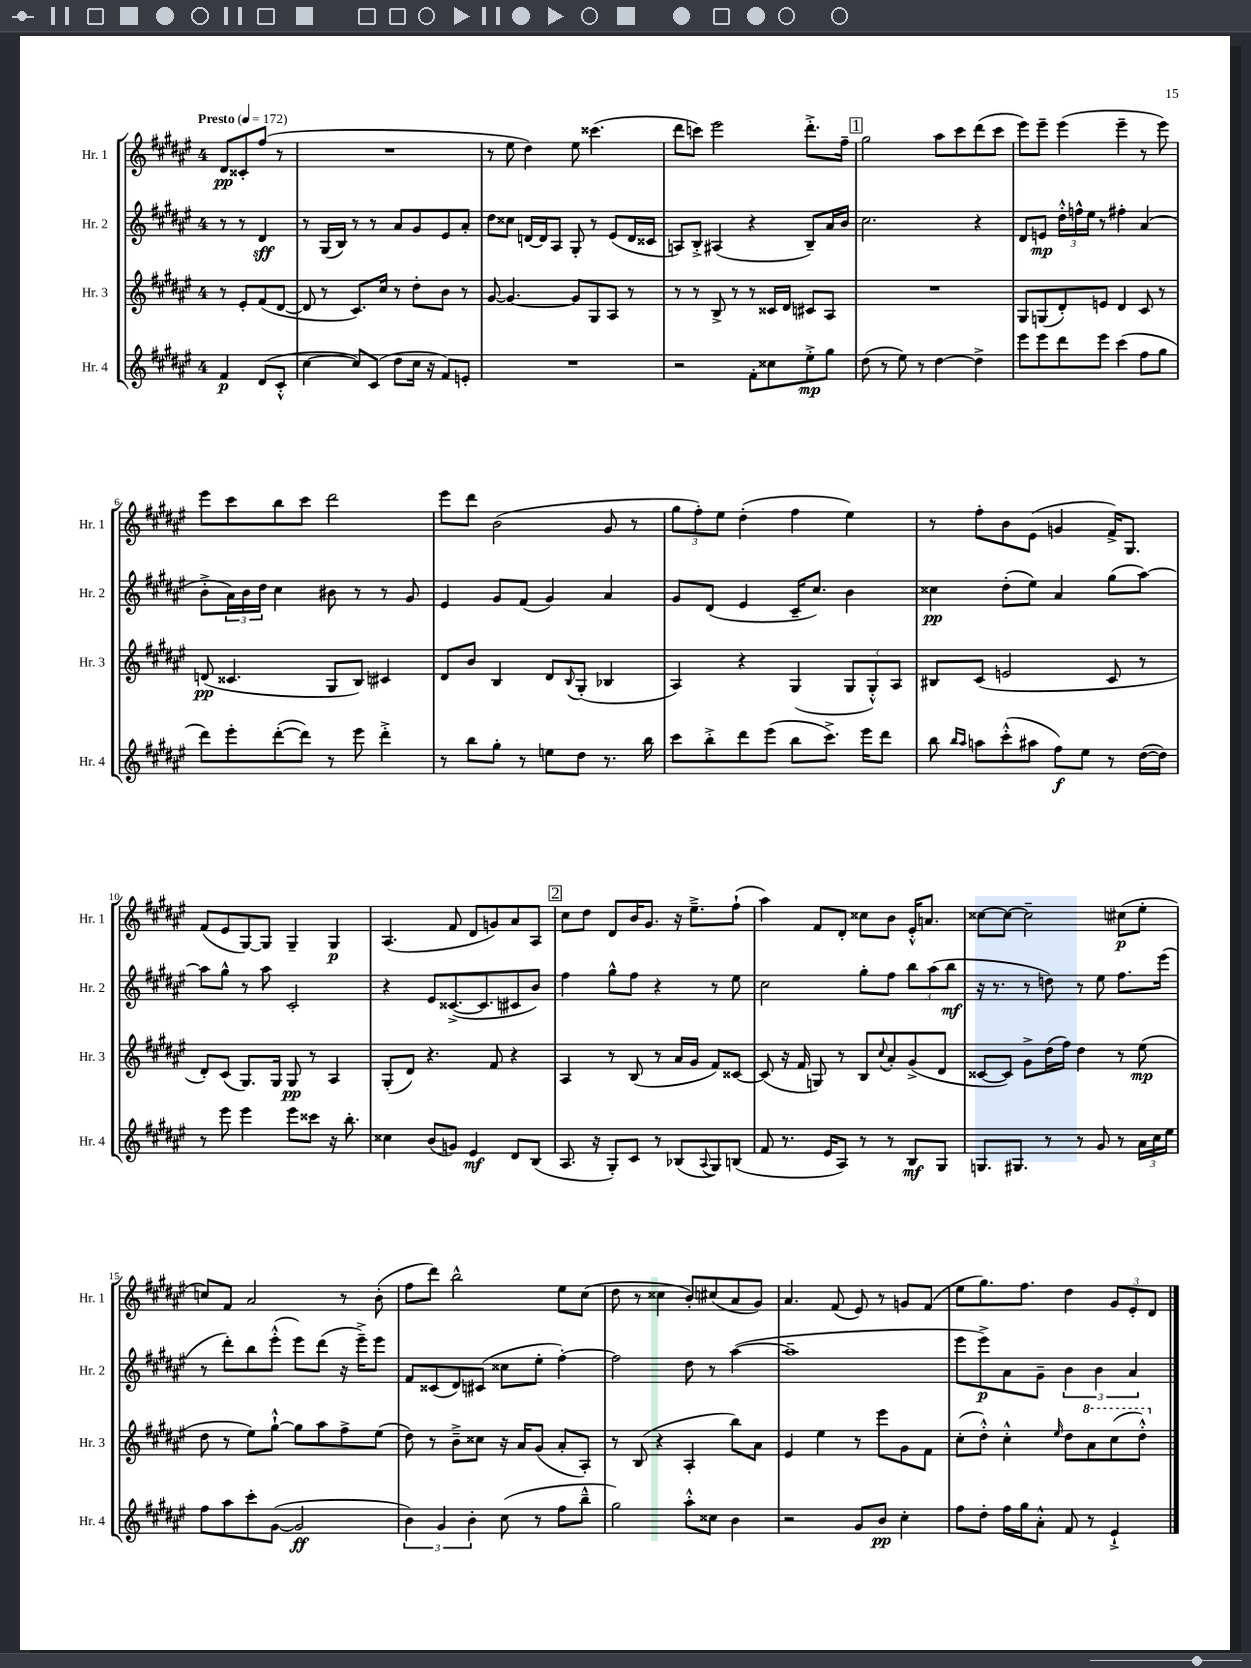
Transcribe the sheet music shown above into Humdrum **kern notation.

**kern	**dynam	**kern	**dynam	**kern	**dynam	**kern	**dynam
*part4	*part4	*part3	*part3	*part2	*part2	*part1	*part1
*staff4	*staff4	*staff3	*staff3	*staff2	*staff2	*staff1	*staff1
*I"Hr. 4	*	*I"Hr. 3	*	*I"Hr. 2	*	*I"Hr. 1	*
*I'Hr. 4	*	*I'Hr. 3	*	*I'Hr. 2	*	*I'Hr. 1	*
*clefG2	*	*clefG2	*	*clefG2	*	*clefG2	*
*k[f#c#g#d#a#e#]	*	*k[f#c#g#d#a#e#]	*	*k[f#c#g#d#a#e#]	*	*k[f#c#g#d#a#e#]	*
*M4/4	*	*M4/4	*	*M4/4	*	*M4/4	*
*MM172	*	*MM172	*	*MM172	*	*MM172	*
=	=	=	=	=	=	=	=
!	!	!	!	!	!	!LO:TX:a:B:t=Presto	!
4f#/	p	8r	.	8r	.	8d#/L	pp
.	.	8e#'/L	.	8r	.	8c##X'/	.
(8d#/L	.	(8f#/	.	4d#/	sff	(8ff#/J	.
8c#'^^/J	.	[8d#/J	.	.	.	8r	.
=1	=1	=1	=1	=1	=1	=1	=1
[4cc#\	.	8d#/]	.	8r	.	1r	.
.	.	8r	.	(16G#/LL	.	.	.
.	.	.	.	16B/JJ)	.	.	.
8cc#/L])	.	8.c#/L)	.	8r	.	.	.
(8c#/J	.	.	.	8r	.	.	.
.	.	16cc#/Jk	.	.	.	.	.
8dd#\L	.	8r	.	8a#/L	.	.	.
16cc#\Jk	.	8dd#'\L	.	8g#/	.	.	.
16r	.	.	.	.	.	.	.
8f#/L)	.	8b\J	.	8e#/	.	.	.
8en'/J	.	8r	.	8a#'/J	.	.	.
=2	=2	=2	=2	=2	=2	=2	=2
1r	.	[8g#/	.	8dd#\L	.	8r	.
.	.	4.g#/_	.	8cc##X\J	.	8ee#\	.
.	.	.	.	[16dn/LL	.	4dd#\)	.
.	.	.	.	16d/J]	.	.	.
.	.	.	.	8A#/J	.	.	.
.	.	8g#/L]	.	8G#'/	.	8ee#\	.
.	.	8G#/	.	8r	.	(4.ccc##X\	.
.	.	8A#/J	.	(8e#/L	.	.	.
.	.	8r	.	16d/L	.	.	.
.	.	.	.	16c##X/JJ	.	.	.
=3	=3	=3	=3	=3	=3	=3	=3
2r	.	8r	.	8An/L)	.	8ddd#\L	.
.	.	8r	.	8B'^/J	.	8cccn\J)	.
.	.	8B^/	.	(4A#X/	.	2eee#\	.
.	.	8r	.	.	.	.	.
8f#'\L	.	8r	.	4r	.	.	.
8cc##X\	.	16c##X/LL	.	.	.	.	.
.	.	16d#/JJ	.	.	.	.	.
8ee#'^\	mp	8c#X/L	.	8B~/L)	.	8.ddd#'^\L	.
8gg#\J	.	8A#/J	.	16a#/L	.	.	.
.	.	.	.	16b/JJ	.	16ff#~\Jk	.
!!LO:REH:place=s1:t=1
=4	=4	=4	=4	=4	=4	=4	=4
(8dd#\	.	1r	.	2.cc#\	.	2gg#\	.
8r	.	.	.	.	.	.	.
8ee#\)	.	.	.	.	.	.	.
8r	.	.	.	.	.	.	.
[4dd#\	.	.	.	.	.	8aa#\L	.
.	.	.	.	.	.	8ccc#\	.
4dd#^\]	.	.	.	4r	.	(8ddd#\	.
.	.	.	.	.	.	8ccc#\J	.
=5	=5	=5	=5	=5	=5	=5	=5
8eee#\L	.	8G#/L	.	8d#/L	.	8eee#\L)	.
8eee#\	.	(8Gn/	.	8en/J	mp	8eee#~\J	.
8ddd#\	.	8d#'/)	.	24dd#'^^\LL	.	(4eee#\	.
.	.	.	.	24ffn^^\	.	.	.
.	.	.	.	24ee#\JJ	.	.	.
8eee#\J	.	8en/J	.	8r	.	.	.
(4ccc#\	.	4d#/	.	4ff#X'\	.	4eee#~\	.
8ff#\L	.	8c#/	.	(4a#/	.	8r	.
8gg#\J	.	8r	.	.	.	8eee#\)	.
!!LO:LB:g=z
=6	=6	=6	=6	=6	=6	=6	=6
8ddd#\L)	.	(8dn/	pp	8b'^\L	.	8eee#\L	.
8eee#'\	.	4.c##X/	.	24a#\L)	.	8ccc#\	.
.	.	.	.	24b\	.	.	.
.	.	.	.	24dd#\JJ	.	.	.
([8ddd#'\	.	.	.	4cc#\	.	8bb\	.
8ddd#\J])	.	.	.	.	.	8ccc#\J	.
8r	.	8G#/L	.	8b#X\	.	2ddd#\	.
8eee#\	.	8B/J)	.	8r	.	.	.
4ddd#'^\	.	4c#X/	.	8r	.	.	.
.	.	.	.	8g#/	.	.	.
=7	=7	=7	=7	=7	=7	=7	=7
8r	.	8d#/L	.	4e#/	.	8eee#\L	.
8bb\L	.	8b/J	.	.	.	8ddd#\J	.
8gg#'\J	.	4B/	.	8g#/L	.	(2b\	.
8r	.	.	.	(8f#/J	.	.	.
8een\L	.	8d#/L	.	4g#/)	.	.	.
.	.	8qqB/	.	.	.	.	.
8dd#\J	.	(8G#'/J	.	.	.	.	.
8.r	.	4B-X/	.	4a#/	.	8g#/	.
.	.	.	.	.	.	8r	.
16bb\	.	.	.	.	.	.	.
=8	=8	=8	=8	=8	=8	=8	=8
8ccc#\L	.	4A#/)	.	8g#/L	.	12gg#\L	.
.	.	.	.	.	.	12ff#'\)	.
8bb'^\	.	.	.	(8d#/J	.	.	.
.	.	.	.	.	.	12ee#\J	.
8ddd#\	.	4r	.	4e#/	.	(4dd#'\	.
(8eee#\J	.	.	.	.	.	.	.
8bb\L	.	(4G#/	.	16c#~/KL	.	4ff#\	.
.	.	.	.	8.cc#/J)	.	.	.
8.ccc#^\J)	.	.	.	.	.	.	.
.	.	12G#/L	.	4b\	.	4ee#\)	.
16eee#\KL	.	.	.	.	.	.	.
.	.	12G#'^^/)	.	.	.	.	.
8ddd#\J	.	.	.	.	.	.	.
.	.	12A#/J	.	.	.	.	.
=9	=9	=9	=9	=9	=9	=9	=9
8bb\	.	8B#X/L	.	4cc##X\	pp	8r	.
16qqbb/LL	.	.	.	.	.	.	.
16qqaa#/JJ	.	.	.	.	.	.	.
8aan\L	.	(8c#/J	.	.	.	8ff#'\L	.
(8ccc#'^^\	.	2en/	.	(8dd#'\L	.	8b\	.
8aa#X\J	.	.	.	8ee#\J)	.	(8e#\J	.
8ff#\L)	f	.	.	4a#/	.	4gn/	.
8ee#\J	.	.	.	.	.	.	.
8r	.	8c#/	.	(8gg#\L	.	16f#^/KL)	.
.	.	.	.	.	.	8.G#/J	.
([16dd#\LL	.	8r	.	[8aa#\J)	.	.	.
16dd#\JJ])	.	.	.	.	.	.	.
!!LO:LB:g=z
=10	=10	=10	=10	=10	=10	=10	=10
8r	.	8d#'/L)	.	8aa#\L]	.	(8f#/L	.
8eee#\	.	(8c#/J	.	8gg#^^\J	.	8e#/	.
4eee#\	.	8.G#/L)	.	8r	.	[8G#/)	.
.	.	.	.	8aa#\	.	8G#/J]	.
.	.	16G#/Jk	.	.	.	.	.
8eee#\L	.	8G#/	pp	2c#'/	.	4G#~/	.
8ccc##X\J	.	8r	.	.	.	.	.
16r	.	4A#/	.	.	.	4G#/	p
8.bb'\	.	.	.	.	.	.	.
=11	=11	=11	=11	=11	=11	=11	=11
4cc##X\	.	(8G#'/L	.	4r	.	(4.A#/	.
.	.	8d#/J)	.	.	.	.	.
(8b/L	.	4.r	.	8e#/L	.	.	.
8gn/J)	.	.	.	([8.c##X^/	.	8f#/	.
4e#/	mf	.	.	.	.	8d#/L	.
.	.	.	.	8.c##/]	.	.	.
.	.	8f#/	.	.	.	8gn/)	.
8d#/L	.	4r	.	8c#X/	.	8a#/	.
(8B/J	.	.	.	8b/J)	.	8A#/J	.
!!LO:REH:place=s1:t=2
=12	=12	=12	=12	=12	=12	=12	=12
8.A#/	.	4A#/	.	4ff#\	.	8cc#\L	.
.	.	.	.	.	.	8dd#\J	.
16r	.	.	.	.	.	.	.
8G#'/L)	.	8r	.	8gg#^^\L	.	8d#/L	.
8c#/J	.	(8B/	.	8ff#\J	.	16b/K	.
.	.	.	.	.	.	8.g#/J	.
8r	.	8r	.	4r	.	.	.
(8B-X/L	.	16a#/LL	.	.	.	16r	.
.	.	16g#/JJ	.	.	.	8.ee#~^\L	.
8qqA#/	.	.	.	.	.	.	.
8G#/)	.	8f#/L)	.	8r	.	.	.
(8Bn/J	.	[8c##X/J	.	8ee#\	.	(8ff#`\J	.
=13	=13	=13	=13	=13	=13	=13	=13
8f#/	.	(8c##/]	.	2cc#\	.	4aa#\)	.
8.r	.	16r	.	.	.	.	.
.	.	16f#/	.	.	.	.	.
.	.	8Gn/)	.	.	.	8f#/L	.
16e#/KL	.	.	.	.	.	.	.
8A#/J)	.	8r	.	.	.	8d#'/J	.
8r	.	8B/L	.	8gg#'\L	.	8cc##X\L	.
.	.	8qqcc#/	.	.	.	.	.
8r	.	8a#'/	.	8ff#\J	.	8b\J	.
8B/L	mf	(8g#^/	.	12bb\L	.	16e#'^^/KL	.
.	.	.	.	.	.	8.an/J	.
.	.	.	.	(12aa#\	.	.	.
8G#/J	.	8d#/J	.	.	.	.	.
.	.	.	.	12bb\J	mf	.	.
=14	=14	=14	=14	=14	=14	=14	=14
8.Gn/L	.	[8c##X/L	.	16r	.	[8cc##X\L	.
.	.	.	.	8.r	.	.	.
.	.	8c##/J])	.	.	.	8cc##\J_	.
8.G#X/J	.	.	.	.	.	.	.
.	.	8g#^\L	.	8r	.	2cc##~\]	.
8r	.	(16dd#\L	.	8ddn\)	.	.	.
.	.	16ff#\JJ)	.	.	.	.	.
8r	.	4dd#\	.	8r	.	.	.
8g#/	.	.	.	8ee#\	.	.	.
8r	.	8r	.	8.ff#\L	.	(8cc#X\L	p
24a#\LL	.	(8ee#\	mp	.	.	8ee#'\J	.
24cc#\	.	.	.	.	.	.	.
.	.	.	.	(16eee#\Jk	.	.	.
24ee#\JJ	.	.	.	.	.	.	.
!!LO:LB:g=z
=15	=15	=15	=15	=15	=15	=15	=15
8ff#\L	.	8dd#\	.	8r	.	8ccn/L)	.
8aa#\	.	8r	.	8ddd#'\L)	.	8f#/J	.
8ccc#'\	.	8ee#\L)	.	8bb\	.	2a#/	.
([8g#\J	.	[8gg#`^^\J	.	(8eee#'^^\J	.	.	.
2g#/]	ff	8gg#\L]	.	8eee#\L)	.	.	.
.	.	8aa#\	.	(8ddd#\J	.	.	.
.	.	8ff#^\	.	16r	.	8r	.
.	.	.	.	16eee#~^\KL)	.	.	.
.	.	(8ee#\J	.	8eee#\J	.	(8b'\	.
=16	=16	=16	=16	=16	=16	=16	=16
6b\)	.	8dd#\)	.	8f#/L	.	8ff#\L	.
.	.	8r	.	(8c##X/	.	8ddd#\J)	.
6g#/	.	.	.	.	.	.	.
.	.	8b~^\L	.	8d#/)	.	2bb^^\	.
6b'\	.	.	.	.	.	.	.
.	.	8cc##X\J	.	(8c#X/J	.	.	.
(8cc#\	.	16r	.	8cc##X\L	.	.	.
.	.	16a#/KL	.	.	.	.	.
8r	.	(8g#/J	.	8ee#'\J	.	.	.
8ff#\L	.	8a#'/L	.	[4ff#'\)	.	8ee#\L	.
8bb~^^\J	.	8A#'/J)	.	.	.	(8cc#\J	.
=17	=17	=17	=17	=17	=17	=17	=17
2gg#\)	.	8r	.	2ff#\]	.	8dd#\	.
.	.	(8B/	.	.	.	8r	.
.	.	4r	.	.	.	4cc##X\	.
8aa#'^^\L	.	4A#'/	.	8dd#\	.	8b'/L)	.
8cc##X\J	.	.	.	8r	.	(8cc#X/	.
4b\	.	8bb\L)	.	([4aa#\	.	8a#/	.
.	.	8a#\J	.	.	.	8g#/J)	.
=18	=18	=18	=18	=18	=18	=18	=18
2r	.	4e#/	.	1aa#~]	.	4.a#/	.
.	.	4ee#\	.	.	.	.	.
.	.	.	.	.	.	(8f#/	.
8g#/L	.	8r	.	.	.	8e#/)	.
8b/J	pp	8eee#\L	.	.	.	8r	.
4cc#'\	.	8g#\	.	.	.	8gn/L	.
.	.	8f#\J	.	.	.	(8f#/J	.
=19	=19	=19	=19	=19	=19	=19	=19
8ff#\L	.	(8cc#'\L	.	8eee#\L	.	8ee#\L	.
8dd#'\J	.	8dd#'^^\J)	.	8eee#^\)	p	8.gg#\)	.
16ff#\LL	.	4cc#'^^\	.	8a#\	.	.	.
16gg#\J	.	.	.	.	.	8.ff#\J	.
8a#'^^\J	.	.	.	8g#~\J	.	.	.
.	.	16qqee#/	.	.	.	.	.
8f#/	.	8dd#\L	.	6b\	.	4dd#\	.
*	*	*8va	*	*	*	*	*
8r	.	8aa#\	.	.	.	.	.
.	.	.	.	6b\	.	.	.
4e#`^/	.	(8ccc#\	.	.	.	12g#/L	.
.	.	.	.	6a#/	.	12e#'/	.
.	.	8ddd#'^^\J)	.	.	.	.	.
.	.	.	.	.	.	12d#/J	.
*	*	*X8va	*	*	*	*	*
==	==	==	==	==	==	==	==
*-	*-	*-	*-	*-	*-	*-	*-
